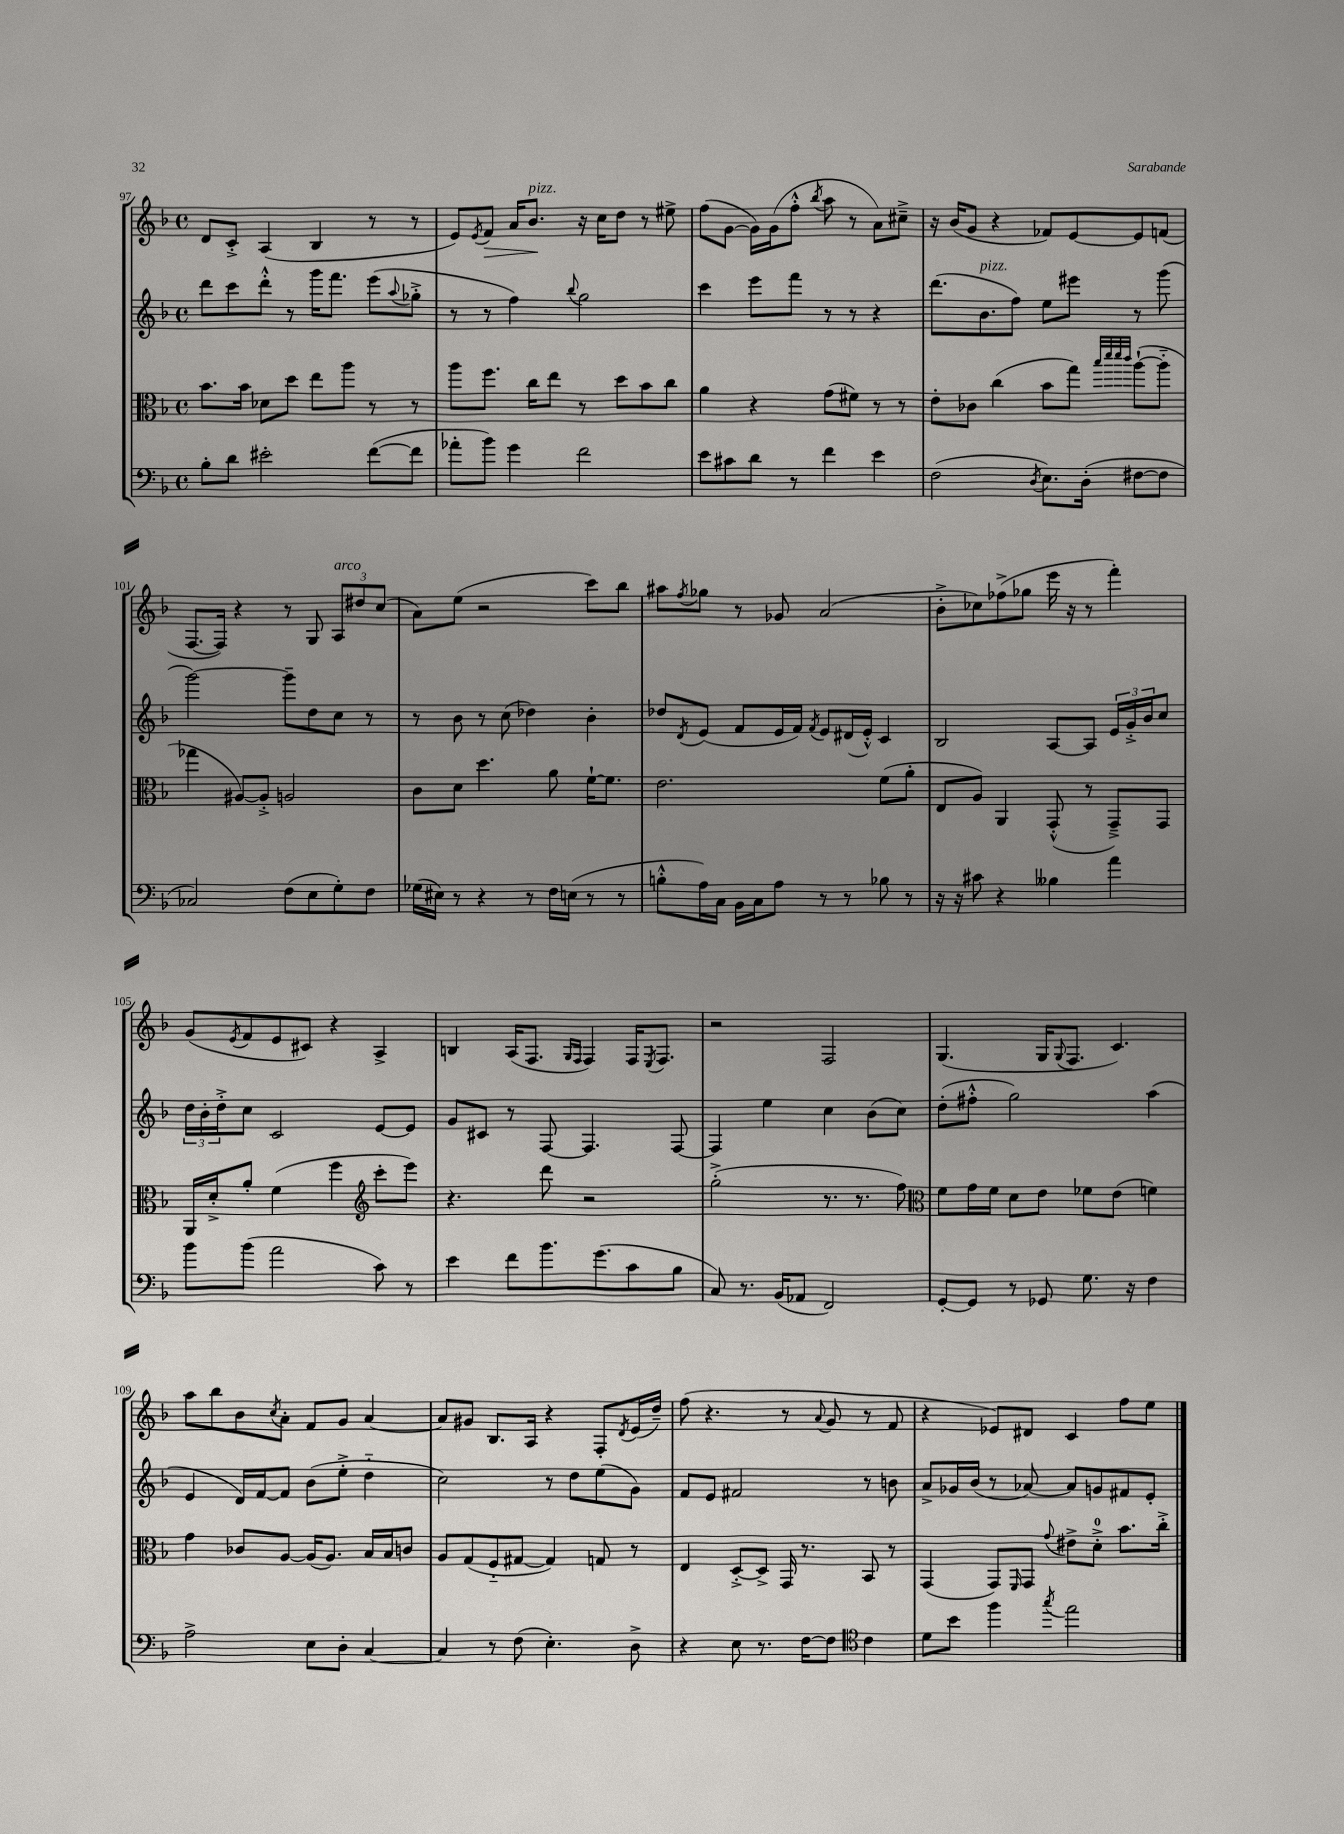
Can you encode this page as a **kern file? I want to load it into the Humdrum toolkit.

**kern	**kern	**kern	**kern
*staff4	*staff3	*staff2	*staff1
*clefF4	*clefC3	*clefG2	*clefG2
*k[b-]	*k[b-]	*k[b-]	*k[b-]
*M4/4	*M4/4	*M4/4	*M4/4
*met(c)	*met(c)	*met(c)	*met(c)
8B-'	8.b-	8ddd	8d
8d	.	8ccc	8c'^
.	16b-	.	.
2e#'	8d-	8ddd'^^	(4A
.	8dd	8r	.
.	8ee	16ggg	4B-
.	.	8.fff	.
.	8aa	.	.
([8f	8r	(8eee	8r
.	.	8qqaa	.
8f]	8r	8gg-'^	8r
=	=	=	=
8a-'	8aa	8r	8e)
.	.	.	8qe
8b-)	8.ff	8r	8f
4g	.	4ff)	16a
.	16cc	.	8.b-
.	8ee	.	.
.	.	8qqbb-	.
2f	8r	2gg	16r
.	.	.	16cc
.	8dd	.	8dd
.	8b-	.	8r
.	8cc	.	8ee#^
=	=	=	=
8e	4a	4ccc	(8ff
8c#	.	.	[8g
8d	4r	8eee	16g])
.	.	.	(16g
8r	.	8fff	8ff'^^
.	.	.	8qbb-
4f	(8g	8r	8aa
.	8f#)	8r	8r
4e	8r	4r	8a)
.	8r	.	8cc#~^
=	=	=	=
(2F	8e'	(8.ddd	16r
.	.	.	(16b-
.	8c-	.	8g
.	.	8.b-	.
.	(4cc	.	4r
.	.	8ff)	.
8qD	.	.	.
8.E)	8b-	8ee	8f-)
.	8gg)	8eee#	[8e
(16D'	.	.	.
.	32qqbb-	.	.
.	32qqddd	.	.
.	32qqddd	.	.
.	32qqccc	.	.
[8F#	([8aa`	8r	8e]
8F#]	8aa'~]	(8ggg	(8f
=	=	=	=
2C-)	4gg-	[2ggg)	[8.F
.	.	.	16F])
.	[8A#)	.	4r
.	8A#'^]	.	.
(8F	2A	8ggg~]	8r
8E	.	8dd	8G
8G')	.	8cc	12A
.	.	.	12dd#
8F	.	8r	.
.	.	.	(12cc
=	=	=	=
(16G-	8c	8r	8a)
16E#)	.	.	.
8r	8d	8b-	(8ee
4r	4.dd	8r	2r
.	.	(8cc	.
8r	.	4dd-)	.
16F	8a	.	.
(16E	.	.	.
8r	[16f`	4b-'	8ccc)
.	8.f]	.	.
8r	.	.	8bb-
=	=	=	=
8B'^^	2.e	8dd-	8aa#
.	.	8qd	8qff
16A)	.	(8e	8gg-
16C	.	.	.
16BB-	.	8f	8r
16C	.	.	.
8A	.	16e	8g-
.	.	16f)	.
.	.	8qf	.
8r	.	8e	(2a
8r	.	(16d#	.
.	.	16e'^^)	.
8B-	(8f	4c	.
8r	8a'	.	.
=	=	=	=
16r	8E	2B-	8b-'^
16r	.	.	.
8c#	8A)	.	8cc-)
4r	4AA	.	(8ff-^
.	.	.	8gg-
4B--	(8GG'^^	[8A	16eee
.	.	.	16r
.	8r	8A]	8r
4a	8GG~^)	24e	4fff')
.	.	24g'^	.
.	.	24b-	.
.	8GG	8cc	.
=	=	=	=
8b-	16AA	24dd	(8g
.	.	24b-'	.
.	16d'^	.	.
.	.	24dd'^	.
.	.	.	8qe
(8b-	8a'	8cc	8f
2a	(4f	2c	8e
.	.	.	8c#)
.	4ff	.	4r
*	*clefG2	*	*
8c)	8ccc'	[8e	4A^
8r	8eee)	8e]	.
=	=	=	=
4e	4.r	8g	4B
.	.	8c#	.
8f	.	8r	(16A
.	.	.	8.F
8.b-	8ddd	[8F	.
.	.	.	16qqG
.	.	.	16qqF
.	2r	4.F]	4F)
(8.g	.	.	.
8c	.	.	16F
.	.	.	8qE
.	.	.	8.F
8B-	.	[8F	.
=	=	=	=
8C)	(2gg'^	4F]	2r
8.r	.	.	.
.	.	4ee	.
(16BB-	.	.	.
8AA-	.	.	.
2FF)	8.r	4cc	2F
.	8.r	.	.
.	.	(8b-	.
.	8ff)	8cc)	.
=	=	=	=
*	*clefC3	*	*
[8GG'	8f	(8dd'	(4.G
8GG]	16g	8ff#'^^	.
.	16f	.	.
8r	8d	2gg)	.
8GG-	8e	.	16G
.	.	.	8qqG
.	.	.	8.F
8.G	8f-	.	.
.	(8e	.	4.c)
16r	.	.	.
4F	4f)	(4aa	.
=	=	=	=
2A^	4g	4e	8aa
.	.	.	8bb-
.	8c-	16d)	8b-
.	.	[16f	.
.	.	.	8qcc
.	[8A	8f]	8a'
8E	(16A]	(8b-	8f
.	8.A)	.	.
8D'	.	8ee'^	8g
[4C	16B-	4dd'~	[4a
.	16B-	.	.
.	8c	.	.
=	=	=	=
4C]	8A	2cc)	8a]
.	(8G	.	8g#
8r	8F'~	.	8.B-
(8F	[8G#	.	.
.	.	.	16A
4.E')	4G#])	8r	4r
.	.	8dd	.
.	8G	(8ee	8F'
.	.	.	8qd
8D^	8r	8g)	(16e
.	.	.	16dd~)
=	=	=	=
4r	4E	8f	(8ff
.	.	8e	4.r
8E	[8D'^	2f#	.
8.r	8D^]	.	.
.	16GG	.	8r
[16F	8.r	.	.
.	.	.	8qqa
8F]	.	.	8g
*clefC4	*	*	*
4c	8BB-	8r	8r
.	8r	8b	8f
=	=	=	=
8d	(4GG	8a^	4r
8b-	.	16g-	.
.	.	(16b-	.
4ff	8GG)	8r	8e-)
.	16qqFF	.	.
.	8GG	[8a-)	8d#
8qgg	8qqg	.	.
2ee	8e#^	8a-]	4c
.	8d'^	8g	.
.	8.b-	8f#	8ff
.	.	8e'	8ee
.	16cc'^	.	.
==	==	==	==
*-	*-	*-	*-
